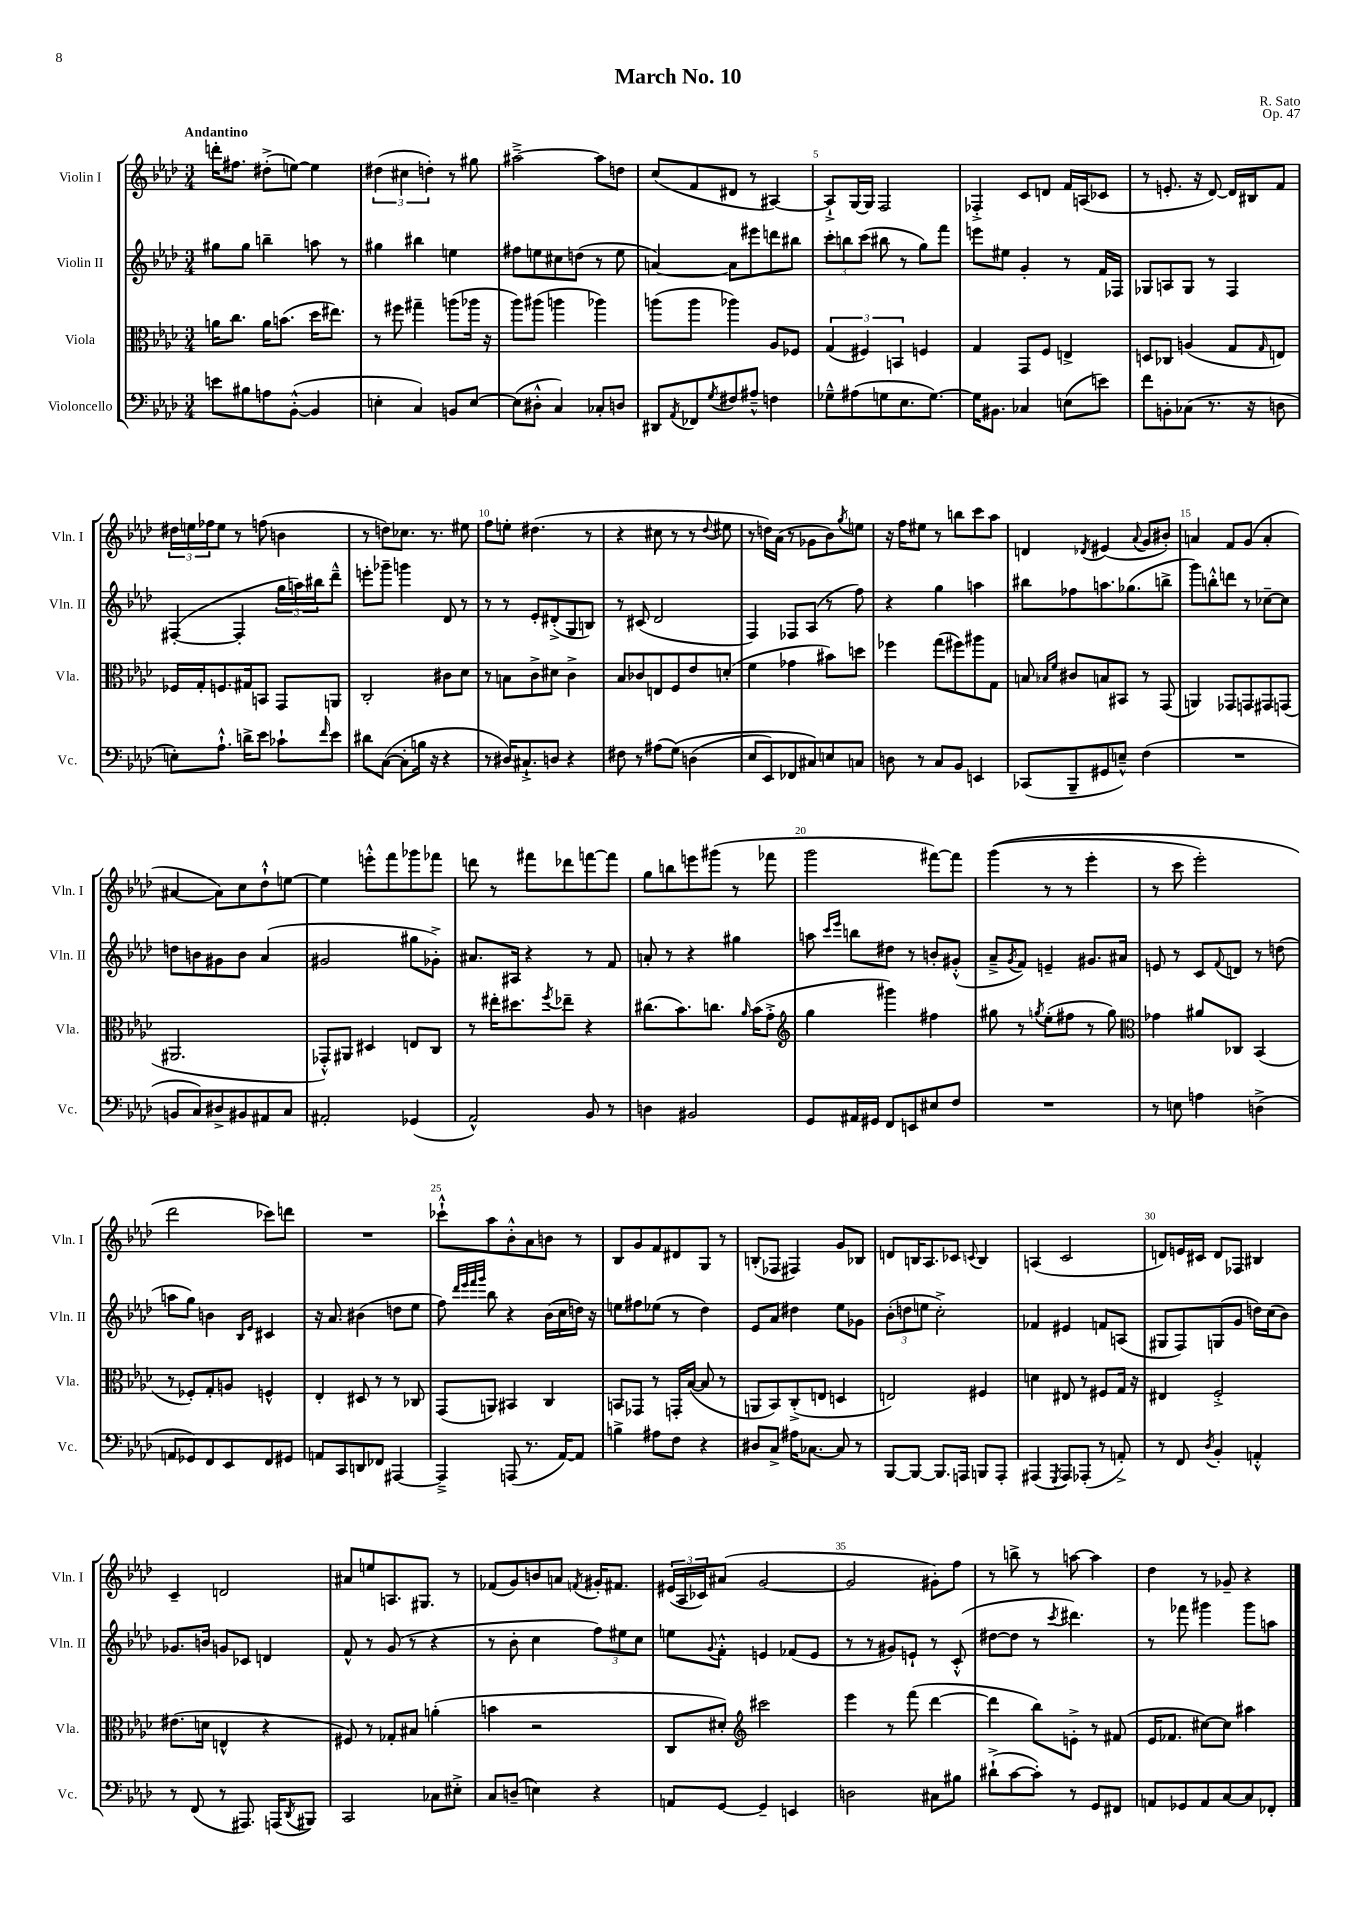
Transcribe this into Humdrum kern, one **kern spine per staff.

**kern	**kern	**kern	**kern
*staff4	*staff3	*staff2	*staff1
*clefF4	*clefC3	*clefG2	*clefG2
*k[b-e-a-d-]	*k[b-e-a-d-]	*k[b-e-a-d-]	*k[b-e-a-d-]
*M3/4	*M3/4	*M3/4	*M3/4
8e\L	16a\LK	8gg#\L	16ddd'\LK
.	8.cc\J	.	8.ff#\J
8B#\	.	8gg#\J	.
8A\	16a\LK	4bb~\	(8dd#'^\L
.	(8.b\J	.	.
([8BB-'^^\J	.	.	[8ee\J)
4BB-/]	16dd-\LK	8aa\	4ee\]
.	8.ee#\J)	.	.
.	.	8r	.
=	=	=	=
4E'\	8r	4gg#\	(6dd#\
.	8ff#\	.	.
.	.	.	6cc#\
4C/)	4gg#~\	4bb#\	.
.	.	.	6dd'\)
8BB/L	(8aa\L	4ee\	8r
[8E/J	16aa-\Jk	.	8gg#\
.	16r	.	.
=	=	=	=
(8E\]L	8aa-\L)	8ff#\L	[2aa#~^\
8D#'^^\J	(8aa#\J	8ee\	.
4C/)	4aa\	8cc#\	.
.	.	(8dd\J	.
8C-'/L	4aa-\)	8r	8aa#\]L
8D/J	.	8ee\	8dd\J
=	=	=	=
8DD#/L	(8aa\L	[4a/)	(8cc/L
8qAA-/	.	.	.
8FF-/	8aa\J	.	8f/
8qG/	.	.	.
8F#/	4aa-\)	8a\]L	8d#/J
8A#~^^/J	.	8eee#\	8r
4F\	8A-/L	8ddd\	[4A#/)
.	8F-/J	8bb#\J	.
=	=	=	=
8G-~^^\L	(6G/	12ccc'\L	8A#`^/]L
.	.	12bb\	.
(8A#\	.	.	[16G/L
.	6F#/)	(12ccc\J	.
.	.	.	16G/]JJ
8G\	.	8bb#\	2F/
.	6BB/	.	.
8.E-\	.	8r	.
.	4F/	8gg\L)	.
[8.G\J)	.	.	.
.	.	8fff\J	.
=	=	=	=
16G\]LK	4G/	8eee\L	4F-'^/
8.BB#\J	.	.	.
.	.	8ee#\J	.
4C-/	8GG/L	4g'/	8c/L
.	8F/J	.	8d/J
(8E\L	4E^/	8r	16f/LL
.	.	.	(16A/J
8e\J)	.	16f/LL	8c-/J
.	.	16F-/JJ	.
=	=	=	=
8f\L	8D/L	8G-/L	8r
8BB'\	8C-/J	8A/	8.e'/
(8C-\J	(4A/	8G-/J	.
.	.	.	16r
8.r	.	8r	[8d-/)
.	8G/L	4F/	16d-/]LL
16r	.	.	16B#/J
.	16qqG/	.	.
8D\	8E/J)	.	8f/J
=	=	=	=
8E'\L)	16F-/LL	([4F#'/	24dd#\LL
.	.	.	24ee\
.	16G'/J	.	.
.	.	.	24ff-\J
8.A-`^^\J	8.F/	.	8ee\J
.	.	4F#'/]	8r
16d^\LK	16G#/k	.	.
8e-\J	8BB/J	.	(8ff\
8c-`\L	8GG/L	24gg\LL	4b\
.	.	24aa\)	.
.	.	24bb#\J	.
16qqf/	.	.	.
8e-\J	8AA/J	8ddd-~^^\J	.
=	=	=	=
8d#\L	2C'/	8eee'\L	8r
([8C\J	.	8ggg-~\J	8dd\L)
8C'\]L	.	4ggg\	8.cc-\J
16B\Jk	.	.	.
16r	.	.	8.r
4r	8c#\L	8d-/	.
.	8d-\J	8r	8ee#\
=	=	=	=
8r	8r	8r	8ff\L
16D#/LK)	8B\L	8r	8ee'\J
8.C#`^/	.	.	.
.	8c^\	8e-'/L	(4.dd#\
8D/J	8d#\J	(8d#'^/	.
4r	4c^\	8G/	.
.	.	8B/J)	8r
=	=	=	=
8F#\	8B-/L	8r	4r
8r	8c-/	(8c#/	.
(8A#\L	8E/	2d-/	8cc#\
&(8G\J)	8F/	.	8r
(4D\	8e-/	.	8r
.	.	.	8qqdd-/
.	(8d'/J	.	8ee#\
=	=	=	=
8E-/L	4f\	4F/)	8r
8EE-/)	.	.	16dd\LL)
.	.	.	(16a-\JJ
8FF-/	4g-\	8F-/L	8r
8C#/&)	.	(8A-/J	8g-\L
8E/	8b#\L)	8r	8b-\)
.	.	.	8qgg/
8C/J	8dd\J	8ff\)	8ee\J
=	=	=	=
8D\	4ff-\	4r	16r
.	.	.	16ff\LK
8r	.	.	8ee#\J
8C/L	(8gg\L	4gg\	8r
8BB-/J	8ff#\)	.	8bb\L
4EE/	8aa#\	4aa\	8ccc\
.	8G\J	.	8aa-\J
=	=	=	=
(8CC-/L	8B/	8bb#\L	4d/
.	16qqB-/LL	.	.
.	16qqf/JJ	.	.
8BBB-~/	8c#/L	8ff-\	.
.	.	.	8qd-/
8GG#/	8B/	8.aa\	(4e#/
8E~^^/J)	8BB#/J	.	.
.	.	(8.gg-\	.
.	.	.	8qqa-/
(4F\	8r	.	8g/L
.	(8GG/	8bb^\J	8b#'/J)
=	=	=	=
2.r	4AA/)	8ggg\L)	4a/
.	.	8bb'^^\	.
.	8GG-/L	8ddd\J	8f/L
.	8GG/	8r	(8g/J
.	8GG#/	[8cc-~\L	4a'/
.	(8GG/J	8cc-\]J	.
=	=	=	=
8BB/L	2.AA#/	8dd\L	[4a#/
8C/)	.	8b\	.
8D#^/	.	8g#\	8a#\]L)
8BB#/	.	8b\J	8cc\
8AA#/	.	(4a-/	8dd-`^^\
8C/J	.	.	[8ee\J
=	=	=	=
2AA#'/	8GG-'^^/L)	2g#/	4ee\]
.	8AA#/J	.	.
.	4D#/	.	8eee'^^\L
.	.	.	8fff\
(4GG-/	8E/L	8gg#\L	8ggg-\
.	8C/J	8g-'^\J)	8fff-\J
=	=	=	=
2AA-^^/)	8r	8.a#/L	8ddd\
.	16ee#'\LK	.	8r
.	8.dd#\	16A#/Jk	.
.	.	4r	8fff#\L
.	8qff/	.	.
.	8ee-~\J	.	8ddd-\
8BB-/	4r	8r	[8fff\
8r	.	8f/	8fff\]J
=	=	=	=
4D\	(8.cc#\L	8a'/	8gg\L
.	.	8r	8bb\
.	8.b-\)	.	.
2BB#/	.	4r	8eee\
.	8.cc\J	.	(8ggg#\J
.	.	4gg#\	8r
.	16qqa-/	.	.
.	(16b-\LK	.	.
.	8g'^\J	.	8fff-\
=	=	=	=
*	*clefG2	*	*
8GG/L	4gg\	8aa\	2ggg\
.	.	16qqccc/LL	.
.	.	16qqeee-/JJ	.
16AA#/L	.	8bb\L	.
16GG#/JJ	.	.	.
8FF/L	4ggg#\)	8dd#\J	.
8EE/	.	8r	.
8E#/	4ff#\	8b'/L	[8fff#\L)
8F/J	.	(8g#'^^/J	8fff#\]J
=	=	=	=
2.r	8gg#\	8a-~^/L	&((4ggg\
.	.	8qg/	.
.	8r	8f/J)	.
.	8qgg/	.	.
.	(8ee-'\L	4e~/	8r
.	8ff#\J	.	8r
.	8r	8.g#/L	4eee-'\
.	8gg\)	.	.
.	.	16a#/Jk	.
=	=	=	=
*	*clefC3	*	*
8r	4g-\	8e/	8r
8E\	.	8r	8ccc\
4A\	8a#/L	8c/L	2eee-'\)
.	.	8qqf/	.
.	8C-/J	8d/J	.
(4D^\	(4BB-/	8r	.
.	.	(8dd\	.
=	=	=	=
8AA/L	8r	8aa\L	2ddd-\
8GG-/)	8F-'/L)	8gg\J)	.
8FF/	8G'/	4b\	.
8EE-/	8A/J	.	.
.	.	16qqB-/LL	.
.	.	16qqe-/JJ	.
8FF/	4F^^/	4c#/	8ccc-\L&)
8GG#/J	.	.	8ddd\J
=	=	=	=
8AA/L	4E-'/	16r	2.r
.	.	8.a-/	.
8CC/	.	.	.
8DD/	8D#/	(4b#\	.
8FF-/J	8r	.	.
[4AAA#/	8r	8dd\L	.
.	8C-/	8ee-\J	.
=	=	=	=
4AAA#~^/]	(8GG/L	8ff\)	8ccc-`^^\L
.	.	32qqddd-/LLL	.
.	.	32qqeee-/	.
.	.	32qqfff/	.
.	.	32qqggg/JJJ	.
.	8AA/J)	8bb-\	8aa-\
(8AAA/	4BB#/	4r	8b-'^^\
8.r	.	.	8a-\
.	4C/	(16b-\LL	8b\J
[16AA-/LK)	.	16cc\	.
8AA-/]J	.	16dd\JJ)	8r
.	.	16r	.
=	=	=	=
4B^\	8BB/L	8ee\L	8B-/L
.	8GG-/J	8ff#\	8g/
8A#\L	8r	(8ee-\J	8f/
8F\J	16GG'/LL	8r	8d#/
.	([16B-/JJ	.	.
4r	8B-/]	4dd-\)	8G/J
.	8r	.	8r
=	=	=	=
8D#/L	8AA/L	8e-/L	(8B'/L
8C^/J	8BB-/)	8a-/J	8F-/J
16A#\LK	(8C'^/	4dd#\	4F#/)
[8.C-\J	.	.	.
.	8E/J	.	.
8C-/]	4D/	8ee-\L	8g/L
8r	.	8g-\J	8B-/J
=	=	=	=
[8BBB-/L	2E/)	(12b-'\L	8d/L
.	.	12dd\	.
8BBB-/_J	.	.	16B/K
.	.	12ee\J	.
.	.	.	8.A-/
8.BBB-/]L	.	2cc'^\)	.
.	.	.	8c-/J
16AAA/Jk	.	.	.
.	.	.	8qqc/
8BBB/L	4F#/	.	4B/
8AAA'/J	.	.	.
=	=	=	=
(4AAA#/	4d\	4f-/	(4A/
8qGGG/	.	.	.
8AAA#/L)	8E#/	4e#/	2c/
(8AAA-'/J	8r	.	.
8r	8F#/L	8f/L	.
8AA'^/)	16G/Jk	(8A/J	.
.	16r	.	.
=	=	=	=
8r	4E#/	8G#/L	8d/L)
8FF/	.	8F/)	16e/L
.	.	.	16c#/JJ
8qD-/	.	.	.
4BB-'/	2F'^/	(8G/	8d/L
.	.	8g/J	8F-/J
4AA'^^/	.	16dd\LL)	4B#/
.	.	(16cc\J	.
.	.	8b-\J)	.
=	=	=	=
8r	(8.e#\L	8.g-/L	4c~/
(8FF/	.	.	.
.	16d\Jk	16b/Jk	.
8r	4E^^/	8g/L	2d/
8.AAA#/)	.	8c-/J	.
.	4r	4d/	.
(16AAA/LK	.	.	.
8qDD-/	.	.	.
8BBB#/J)	.	.	.
=	=	=	=
2CC/	8F#/)	8f^^/	8a#/L
.	8r	8r	8ee/
.	8G-'/L	(8g/	8.A/
.	8B#/J	8r	.
.	.	.	8.G#/J
8C-\L	(4a'\	4r	.
8E#'^\J	.	.	8r
=	=	=	=
8C/L	4b\	8r	(8f-/L
(8D~/J	.	8b-'\	8g/)
4E\)	2r	4cc\	8b/
.	.	.	8a/J
.	.	.	8qf/
4r	.	12ff\L)	16g#'/LK
.	.	.	8.f#/J
.	.	12ee#\	.
.	.	12cc\J	.
=	=	=	=
8AA/L	8C/L	8ee\L	(24e#/LL
.	.	.	24A-/
.	.	.	24c-/J)
.	.	8qqg/	.
[8GG/J	8d#'/J)	8f'^^\J	(8a#/J
*	*clefG2	*	*
4GG~/]	2ccc#\	4e/	[2g/
4EE/	.	(8f-/L	.
.	.	8e/J	.
=	=	=	=
2D\	4eee-\	8r	2g/]
.	.	8r	.
.	8r	8g#/L)	.
.	(8fff\	8e`/J	.
8C#\L	[4ddd-\	8r	8g#'\L)
8B#\J	.	(8c'^^/	8ff\J
=	=	=	=
(8d#`^\L	4ddd-\]	[8dd#\L	8r
[8c\	.	8dd#\]J	8bb^\
8c'\]J)	8bb-\L)	8r	8r
.	.	8qccc/	.
8r	8e'^\J	4.ddd#\)	[8aa\
8GG/L	8r	.	4aa\]
8FF#/J	(8f#/	.	.
=	=	=	=
8AA/L	16e-/LK	8r	4dd-\
.	8.f-/J	.	.
8GG-/	.	8fff-\	.
8AA/	[8cc#\L)	4ggg#\	8r
[8C/	8cc#\]J	.	8g-~/
8C/]	4aa#\	8ggg#\L	4r
8FF-'/J	.	8aa\J	.
==	==	==	==
*-	*-	*-	*-
